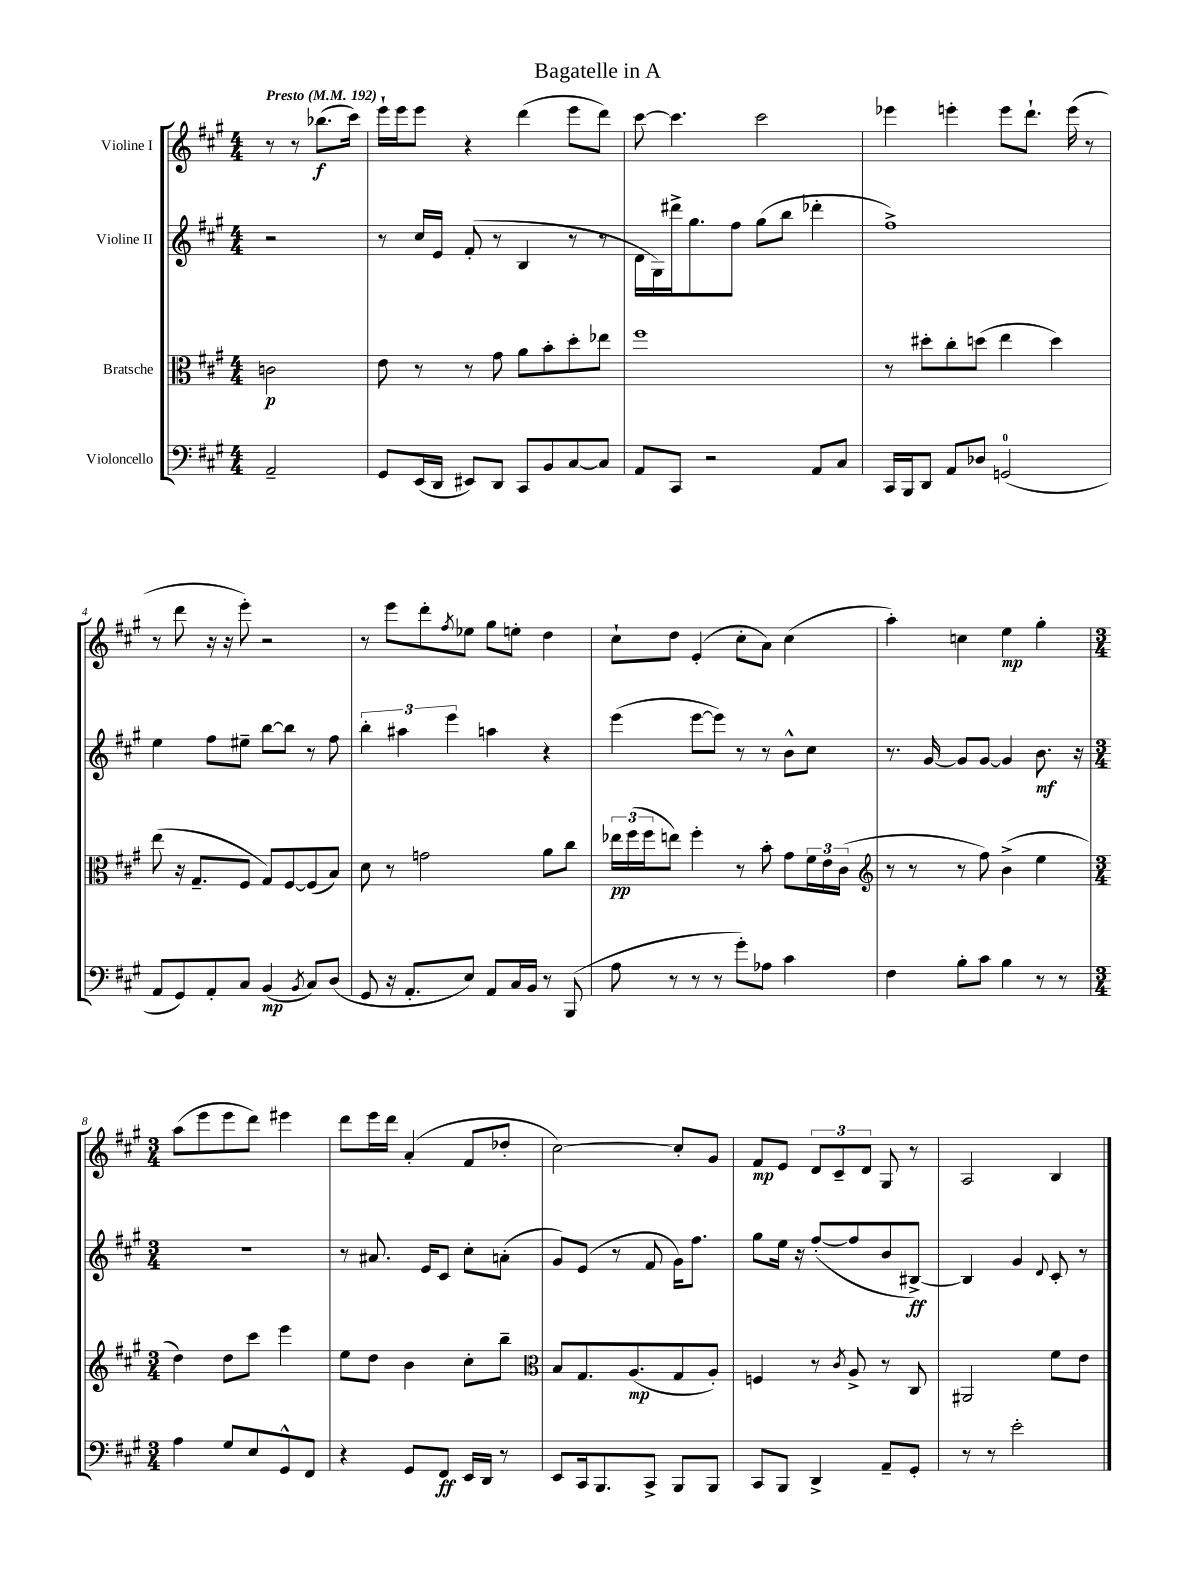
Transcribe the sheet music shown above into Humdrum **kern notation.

**kern	**dynam	**kern	**dynam	**kern	**dynam	**kern	**dynam
*part4	*part4	*part3	*part3	*part2	*part2	*part1	*part1
*staff4	*staff4	*staff3	*staff3	*staff2	*staff2	*staff1	*staff1
*I"Violoncello	*	*I"Bratsche	*	*I"Violine II	*	*I"Violine I	*
*clefF4	*	*clefC3	*	*clefG2	*	*clefG2	*
*k[f#c#g#]	*	*k[f#c#g#]	*	*k[f#c#g#]	*	*k[f#c#g#]	*
*M4/4	*	*M4/4	*	*M4/4	*	*M4/4	*
*MM192	*	*MM192	*	*MM192	*	*MM192	*
=	=	=	=	=	=	=	=
!	!	!	!	!	!	!LO:TX:a:B:t=Presto	!
2AA~/	.	2cn\	p	2r	.	8r	.
.	.	.	.	.	.	8r	.
.	.	.	.	.	.	(8.bb-X\L	f
.	.	.	.	.	.	16ccc#\Jk)	.
=1	=1	=1	=1	=1	=1	=1	=1
8GG#/L	.	8e\	.	8r	.	16eee`\LL	.
.	.	.	.	.	.	16eee\J	.
(16EE/L	.	8r	.	16cc#/LL	.	8eee\J	.
16DD/JJ	.	.	.	16e/JJ	.	.	.
8EE#X/L)	.	8r	.	(8f#'/	.	4r	.
8DD/J	.	8g#\	.	8r	.	.	.
8CC#/L	.	8a\L	.	4B/	.	(4ddd\	.
8BB/	.	8b'\	.	.	.	.	.
[8C#/	.	8dd'\	.	8r	.	8eee\L	.
8C#/J]	.	8ee-X\J	.	8r	.	8ddd\J)	.
=2	=2	=2	=2	=2	=2	=2	=2
8AA/L	.	1ff#	.	16d\LL	.	[8ccc#\	.
.	.	.	.	16G#\)	.	.	.
8CC#/J	.	.	.	16ddd#X^\J	.	4.ccc#\]	.
.	.	.	.	8.gg#\	.	.	.
2r	.	.	.	.	.	.	.
.	.	.	.	8ff#\J	.	.	.
.	.	.	.	(8gg#\L	.	2ccc#\	.
.	.	.	.	8bb\J	.	.	.
8AA/L	.	.	.	4ddd-X'\	.	.	.
8C#/J	.	.	.	.	.	.	.
=3	=3	=3	=3	=3	=3	=3	=3
16CC#/LL	.	8r	.	1ff#^)	.	4eee-X\	.
16BBB/J	.	.	.	.	.	.	.
8DD/J	.	8dd#X'\L	.	.	.	.	.
8AA/L	.	8cc#'\	.	.	.	4eeen'\	.
8D-X/J	.	(8ddn\J	.	.	.	.	.
(2GGn/	.	4ee\	.	.	.	8eee\L	.
.	.	.	.	.	.	8.ddd`\J	.
.	.	4dd\)	.	.	.	.	.
.	.	.	.	.	.	(16eee\	.
.	.	.	.	.	.	8r	.
!!LO:LB:g=z
=4	=4	=4	=4	=4	=4	=4	=4
8AA/L	.	(8ee\	.	4ee\	.	8r	.
8GG#/)	.	16r	.	.	.	8ddd\	.
.	.	8.G#~/L	.	.	.	.	.
8AA'/	.	.	.	8ff#\L	.	16r	.
.	.	.	.	.	.	16r	.
8C#/J	.	8F#/J	.	8ee#X~\J	.	8eee'\)	.
(4BB/	mp	8G#/L)	.	[8bb\L	.	2r	.
.	.	[8F#/	.	8bb\J]	.	.	.
8qBB/	.	.	.	.	.	.	.
8C#/L)	.	(8F#/]	.	8r	.	.	.
(8D/J	.	8B/J)	.	8ff#\	.	.	.
=5	=5	=5	=5	=5	=5	=5	=5
8GG#/	.	8d\	.	6bb'\	.	8r	.
16r	.	8r	.	.	.	8eee\L	.
.	.	.	.	6aa#X\	.	.	.
8.AA'/L	.	.	.	.	.	.	.
.	.	2gn\	.	.	.	8ddd'\	.
.	.	.	.	6eee\	.	.	.
.	.	.	.	.	.	8qff#/	.
8E/J)	.	.	.	.	.	8ee-X\J	.
8AA/L	.	.	.	4aan\	.	8gg#\L	.
16C#/L	.	.	.	.	.	8een'\J	.
16BB/JJ	.	.	.	.	.	.	.
8r	.	8a\L	.	4r	.	4dd\	.
(8BBB/	.	8cc#\J	.	.	.	.	.
=6	=6	=6	=6	=6	=6	=6	=6
8A\	.	24ee-X\LL	pp	(4eee\	.	8cc#`\L	.
.	.	(24ff#\	.	.	.	.	.
.	.	24ff#\J	.	.	.	.	.
8r	.	8een\J)	.	.	.	8dd\J	.
8r	.	4ff#'\	.	[8eee\L	.	(4e'/	.
8r	.	.	.	8eee\J])	.	.	.
8g#'\L)	.	8r	.	8r	.	8cc#'\L	.
8A-X\J	.	8b'\	.	8r	.	8a\J)	.
4c#\	.	8g#\L	.	8b^^\L	.	(4cc#\	.
.	.	24f#\L	.	8cc#\J	.	.	.
.	.	24e\	.	.	.	.	.
.	.	(24c#\JJ	.	.	.	.	.
=7	=7	=7	=7	=7	=7	=7	=7
*	*	*clefG2	*	*	*	*	*
4F#\	.	8r	.	8.r	.	4aa'\)	.
.	.	8r	.	.	.	.	.
.	.	.	.	[16g#/	.	.	.
8B'\L	.	8r	.	8g#/L]	.	4ccn\	.
8c#\J	.	8ff#\)	.	[8g#/J	.	.	.
4B\	.	(4b^\	.	4g#/]	.	4ee\	mp
8r	.	4ee\	.	8.b\	mf	4gg#'\	.
8r	.	.	.	.	.	.	.
.	.	.	.	16r	.	.	.
!!LO:LB:g=z
=8	=8	=8	=8	=8	=8	=8	=8
*M3/4	*	*M3/4	*	*M3/4	*	*M3/4	*
4A\	.	4dd\)	.	2.r	.	(8aa\L	.
.	.	.	.	.	.	8eee\	.
8G#/L	.	8dd\L	.	.	.	8eee\	.
8E/	.	8ccc#\J	.	.	.	8ddd\J)	.
8GG#^^/	.	4eee\	.	.	.	4eee#X\	.
8FF#/J	.	.	.	.	.	.	.
=9	=9	=9	=9	=9	=9	=9	=9
4r	.	8ee\L	.	8r	.	8ddd\L	.
.	.	8dd\J	.	8.a#X/	.	16eee\L	.
.	.	.	.	.	.	16ddd\JJ	.
8GG#/L	.	4b\	.	.	.	(4a'/	.
.	.	.	.	16e/KL	.	.	.
8FF#/J	ff	.	.	8c#/J	.	.	.
16EE/LL	.	8cc#'\L	.	8cc#'\L	.	8f#/L	.
16DD/JJ	.	.	.	.	.	.	.
8r	.	8bb~\J	.	(8an'\J	.	8dd-X'/J	.
=10	=10	=10	=10	=10	=10	=10	=10
*	*	*clefC3	*	*	*	*	*
8EE/L	.	8B/L	.	8g#/L)	.	[2cc#\)	.
16CC#/k	.	8.G#/	.	(8e/J	.	.	.
8.BBB/	.	.	.	.	.	.	.
.	.	.	.	8r	.	.	.
.	.	(8.A/	mp	.	.	.	.
8CC#^/J	.	.	.	8f#/	.	.	.
8BBB/L	.	8G#/	.	16g#\KL)	.	8cc#'/L]	.
.	.	.	.	8.ff#\J	.	.	.
8BBB/J	.	8A'/J)	.	.	.	8g#/J	.
=11	=11	=11	=11	=11	=11	=11	=11
8CC#/L	.	4Fn/	.	8gg#\L	.	8f#/L	mp
8BBB/J	.	.	.	16ee\Jk	.	8e/J	.
.	.	.	.	16r	.	.	.
4DD^/	.	8r	.	([8ff#'/L	.	12d/L	.
.	.	.	.	.	.	12c#~/	.
.	.	8qc#/	.	.	.	.	.
.	.	8A^/	.	8ff#/]	.	.	.
.	.	.	.	.	.	12d/J	.
8AA~/L	.	8r	.	8b/	.	8G#/	.
8GG#'/J	.	8C#/	.	[8B#X^/J)	ff	8r	.
=12	=12	=12	=12	=12	=12	=12	=12
8r	.	2AA#X/	.	4B#/]	.	2A/	.
8r	.	.	.	.	.	.	.
2e'\	.	.	.	4g#/	.	.	.
.	.	.	.	8qqd/	.	.	.
.	.	8f#\L	.	8c#'/	.	4B/	.
.	.	8e\J	.	8r	.	.	.
==	==	==	==	==	==	==	==
*-	*-	*-	*-	*-	*-	*-	*-
